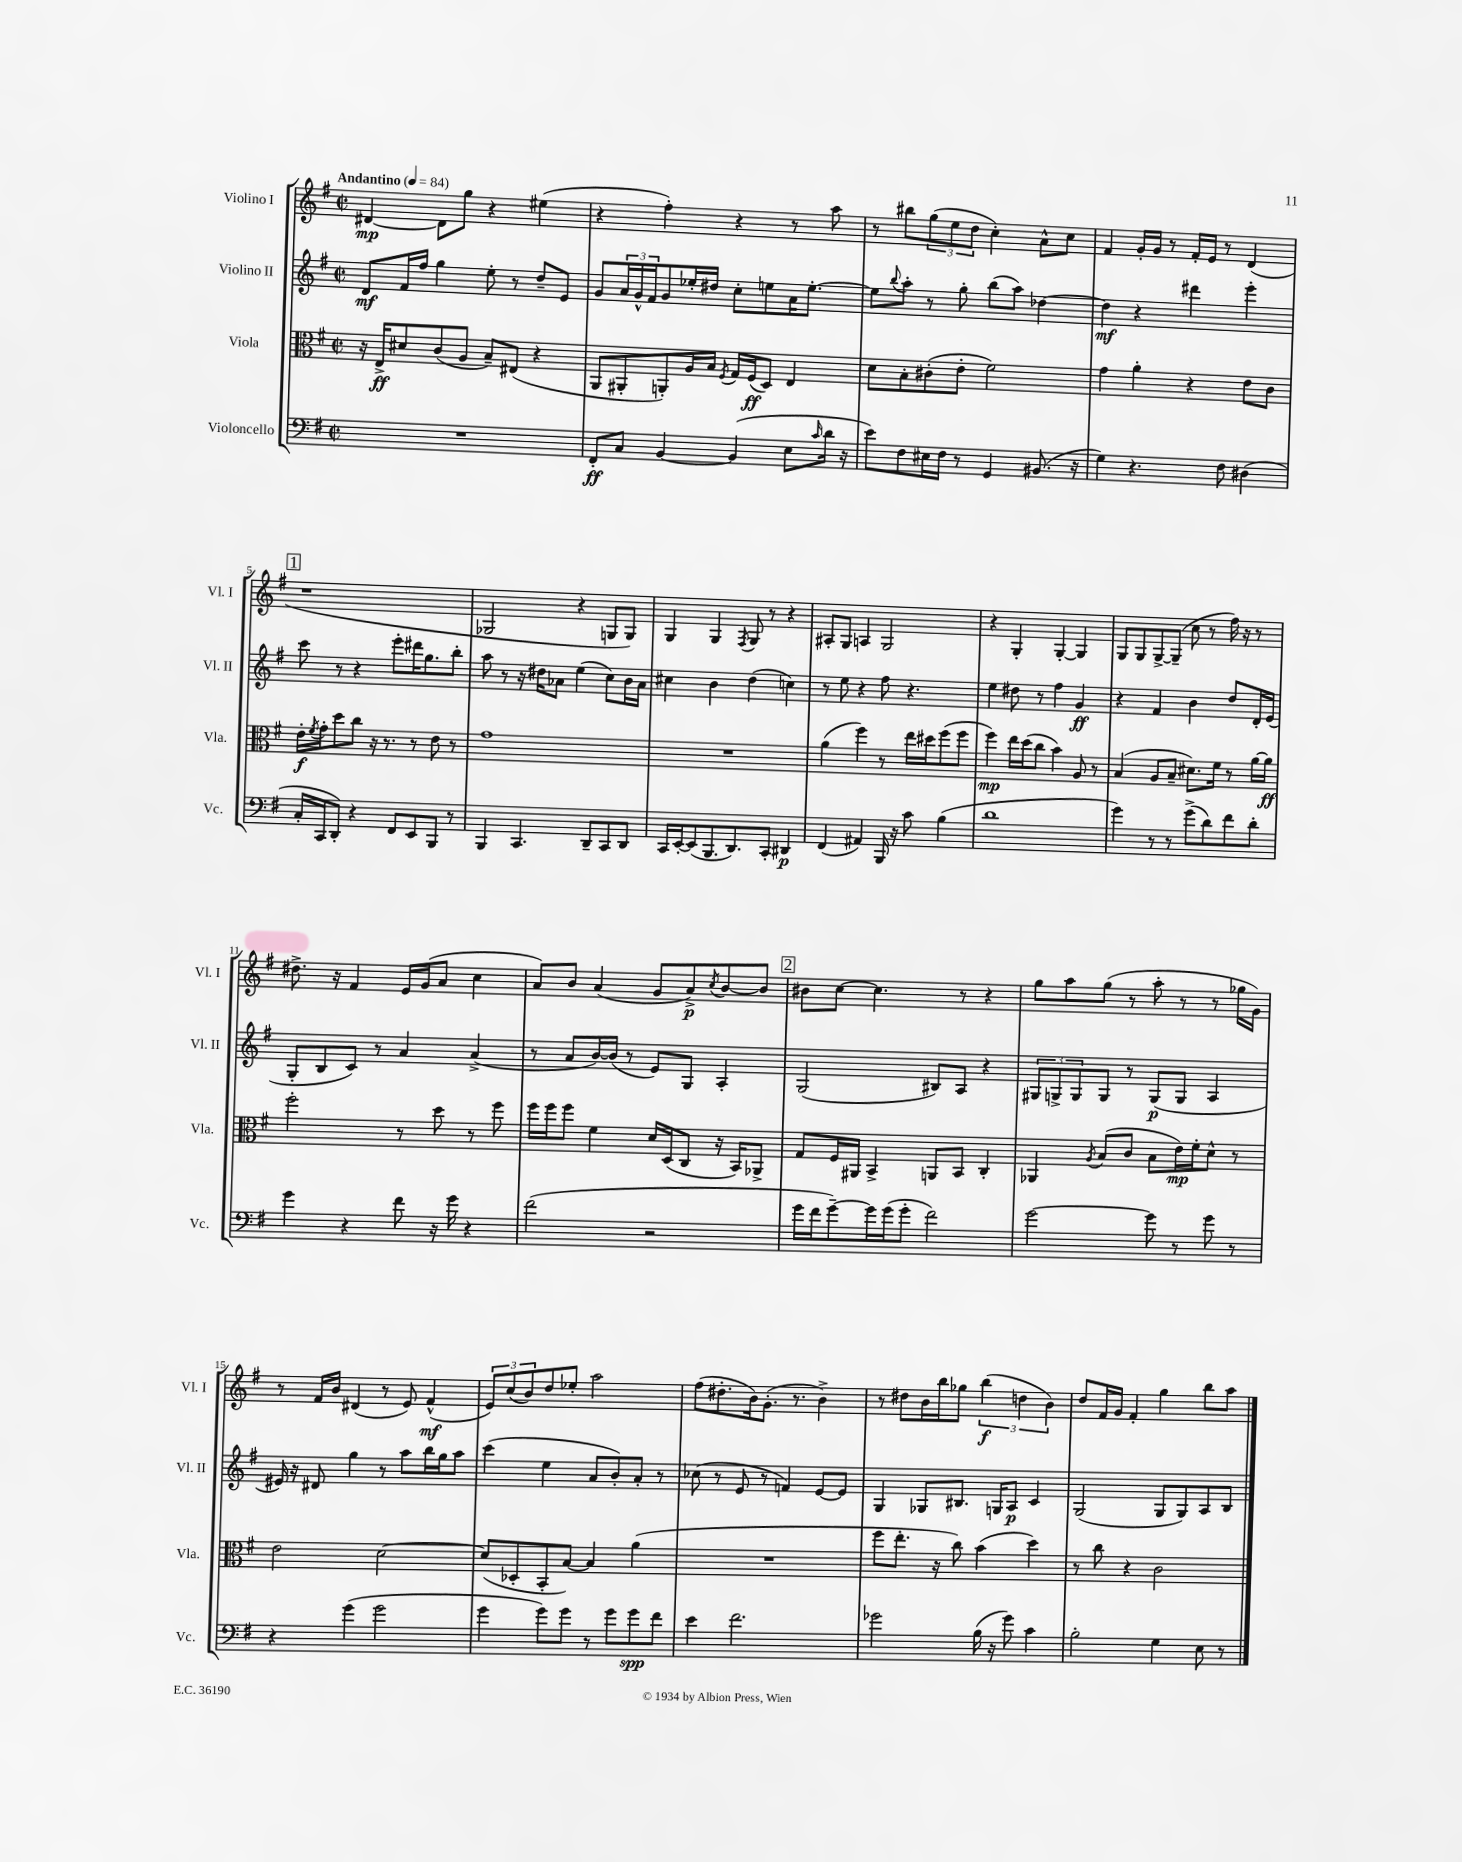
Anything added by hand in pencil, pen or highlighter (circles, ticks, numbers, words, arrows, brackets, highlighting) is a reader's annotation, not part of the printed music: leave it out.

**kern	**kern	**kern	**kern
*staff4	*staff3	*staff2	*staff1
*clefF4	*clefC3	*clefG2	*clefG2
*k[f#]	*k[f#]	*k[f#]	*k[f#]
*M2/2	*M2/2	*M2/2	*M2/2
*met(c|)	*met(c|)	*met(c|)	*met(c|)
*MM84	*MM84	*MM84	*MM84
1r	16r	8d/L	[4d#/
.	16E^/LK	.	.
.	8d#/	16f#/L	.
.	.	16ff#/JJ	.
.	(8c/	4gg\	8d#\]L
.	8A/J	.	8gg\J
.	8B~/L)	8ee'\	4r
.	(8E#/J	8r	.
.	4r	8dd~/L	(4ee#\
.	.	8e/J	.
=	=	=	=
8FF#'/L	8AA/L	8g/L	4r
8C/J	8AA#'/	24a/L	.
.	.	24g^^/	.
.	.	24f#/J	.
[4BB/	8AA'/)	8g/	4ff#'\)
.	16A/L	16ee-'/L	.
.	16B/JJ	16dd#/JJ	.
.	8qF#/	.	.
(4BB/]	16G/LL	8cc'\L	4r
.	(16F#/J	.	.
.	8D/J)	8ee\	.
8E\L	4E/	16a\K	8r
.	.	[8.ee'\J	.
16qqc/	.	.	.
16d\Jk	.	.	8aa\
16r	.	.	.
=	=	=	=
8e\L)	8d\L	8ee\]L	8r
.	.	8qqbb/	.
8F#\	8B'\	8aa'\J	8bb#\L
16E#\L	(8c#'\	8r	(12gg\
16F#\JJ	.	.	.
.	.	.	12ee\
8r	8e'\J	8gg'\	.
.	.	.	12dd\J
4GG/	2f#\)	(8bb\L	4cc'\)
.	.	8aa\J)	.
(8.BB#/	.	[4dd-\	8a^^\L
.	.	.	8cc\J
16r	.	.	.
=	=	=	=
4G\)	4g\	4dd-\]	4f#/
4.r	4a'\	4r	16g'/LL
.	.	.	16g/JJ
.	.	.	8r
.	4r	4ddd#\	16f#'/LL
.	.	.	16e/JJ
8F#\	.	.	8r
(4D#\	8e\L	4eee'\	(4d/
.	8c\J	.	.
=	=	=	=
16C'/LL	16e'\LL	8ccc\	1r
.	8qf#/	.	.
16CC/J	16g'\J	.	.
8DD'/J)	8dd\	8r	.
4r	8cc\J	4r	.
.	16r	.	.
.	8.r	.	.
8FF#/L	.	8eee'\L	.
8EE/	8r	16ddd#\K	.
.	.	8.gg\	.
8BBB/J	8e\	.	.
8r	8r	8bb'\J	.
=	=	=	=
4BBB/	1g	8aa\	2G-/
.	.	8r	.
4.CC/	.	16r	.
.	.	16dd#\LK	.
.	.	8a-\J	.
.	.	(4ee\	4r
8DD~/L	.	.	.
8CC/	.	8cc\L)	8G/L
8DD/J	.	16b\L	8G/J)
.	.	16a-\JJ	.
=	=	=	=
16CC/LL	1r	4cc#\	4G/
[16EE'/J	.	.	.
(8EE/]	.	.	.
8.BBB/	.	4b\	4G/
8.DD/)	.	.	.
.	.	.	8qF#/
.	.	(4dd\	8G/
8CC'/J	.	.	8r
4DD#/	.	4cc\)	4r
=	=	=	=
(4FF#/	(4a\	8r	8A#'/L
.	.	8ee\	8G/J
4AA#/)	4ff#\)	4r	4A/
16BBB/	8r	8ff#\	2G/
16r	.	.	.
8c\	16ee\LL	4.r	.
.	16dd#\J	.	.
(4B\	(8ff#\	.	.
.	8ff#\J	.	.
=	=	=	=
1d	4ff#\)	4ee\	4r
.	16ee\LL	8dd#\	4G'/
.	(16dd\J	.	.
.	8cc\J	8r	.
.	4b\)	4ff#\	[4G'/
.	8A/	4g/	4G/]
.	8r	.	.
=	=	=	=
4g\)	(4B/	4r	8G/L
.	.	.	8G/
8r	8A/L	4f#/	[8G^/
8r	8B~/J	.	(8G~/]J
(8g^\L	8.d#\L)	4b\	8cc\
8d\)	.	.	8r
.	16f#\Jk	.	.
8f#\	8r	8dd/L	16ff#\)
.	.	.	16r
8d'\J	[16a\LL	16d'/L	8r
.	16a\]JJ	(16e/JJ	.
=	=	=	=
4g\	2ff#'\	8G'/L	8.dd#^\
.	.	8B/	.
.	.	.	16r
4r	.	8c/J)	4f#/
.	.	8r	.
8f#\	8r	4a/	16e/LL
.	.	.	(16g/J
16r	8dd\	.	8a/J
16g\	.	.	.
4r	8r	(4a^/	4cc\
.	8ff#\	.	.
=	=	=	=
(2f#\	16ff#\LL	8r	8a/L)
.	16ff#\J	.	.
.	8ff#\J	8a/L	8b/J
.	4f#\	[16b/L)	(4a/
.	.	(16b/]JJ	.
.	.	8r	.
2r	16d/LL	8e/L)	8g/L
.	(16D/J	.	.
.	8C/J	8G/J	8a^/)
.	.	.	8qcc/
.	16r	4A'/	[8b/
.	16BB/LK)	.	.
.	8AA-^/J	.	8b/]J
=	=	=	=
16g\LL	8G/L	(2G/	8b#\L
16f#\J	.	.	.
[8g~\)	16F#/L	.	[8cc\J
.	16AA#/JJ	.	.
16g\]L	4BB^/	.	4.cc\]
(16g\J	.	.	.
8g'\J	.	.	.
2f#\)	8AA/L	8B#/L)	.
.	8BB/J	8A/J	8r
.	4C'/	4r	4r
=	=	=	=
[2g\	4AA-/	12G#/L	8gg\L
.	.	12G^/	.
.	.	.	8aa\
.	.	12G/	.
.	8qA/	.	.
.	(8B/L	8G/J	(8gg\J
.	8c/J	8r	8r
8g\]	8B\L	(8G/L	8aa'\
8r	16e\L)	8G/J	8r
.	16f#'\J	.	.
8g\	8d^^\J	4A/	8r
8r	8r	.	16gg-\LL
.	.	.	16g\JJ)
=	=	=	=
4r	2e\	16e#/)	8r
.	.	16r	.
.	.	8d#/	16f#/LL
.	.	.	16b/JJ
(4g\	.	4gg\	(4d#/
2g\	[2d\	8r	8r
.	.	8aa\L	8e/)
.	.	16bb\L	(4f#^^/
.	.	16gg\J	.
.	.	8aa\J	.
=	=	=	=
4g\	(8d/]L	(4ccc\	12e/L)
.	.	.	(12cc/
.	8D-'/	.	.
.	.	.	12b/)
8g\L)	8BB'/	4ee\	8dd/
8g\J	[8B/J)	.	8ee-'/J
8r	4B/]	8a/L	2aa\
8g\L	.	8b'/)	.
8g\	(4a\	8a'/J	.
8f#\J	.	8r	.
=	=	=	=
4e\	1r	(8cc-\	(8ff#\L
.	.	8r	8.dd#'\
2.f#\	.	8e/	.
.	.	.	16b\k)
.	.	8r	(8.g'\J
.	.	4f/)	.
.	.	.	8.r
.	.	[8e/L	4b^\)
.	.	8e/]J	.
=	=	=	=
2g-\	8ff#\L	4G/	8r
.	8.ee'\J	.	8dd#\L
.	.	8G-/L	16b\L
.	16r	.	16bb\J
.	8cc\)	8.B#/J	8gg-\J
(16B\	(4b\	.	(6bb\
16r	.	16G/LK	.
8g-\)	.	8A/J	.
.	.	.	6dd\
4c\	4dd\)	4c/	.
.	.	.	6b\)
=	=	=	=
2B'\	8r	(2G/	8dd/L
.	8cc\	.	16f#/L
.	.	.	16g/JJ
.	4r	.	4f#'/
4G\	2c\	8G/L	4gg\
.	.	8G/)	.
8E\	.	8A/	8bb\L
8r	.	8B/J	8aa\J
==	==	==	==
*-	*-	*-	*-
